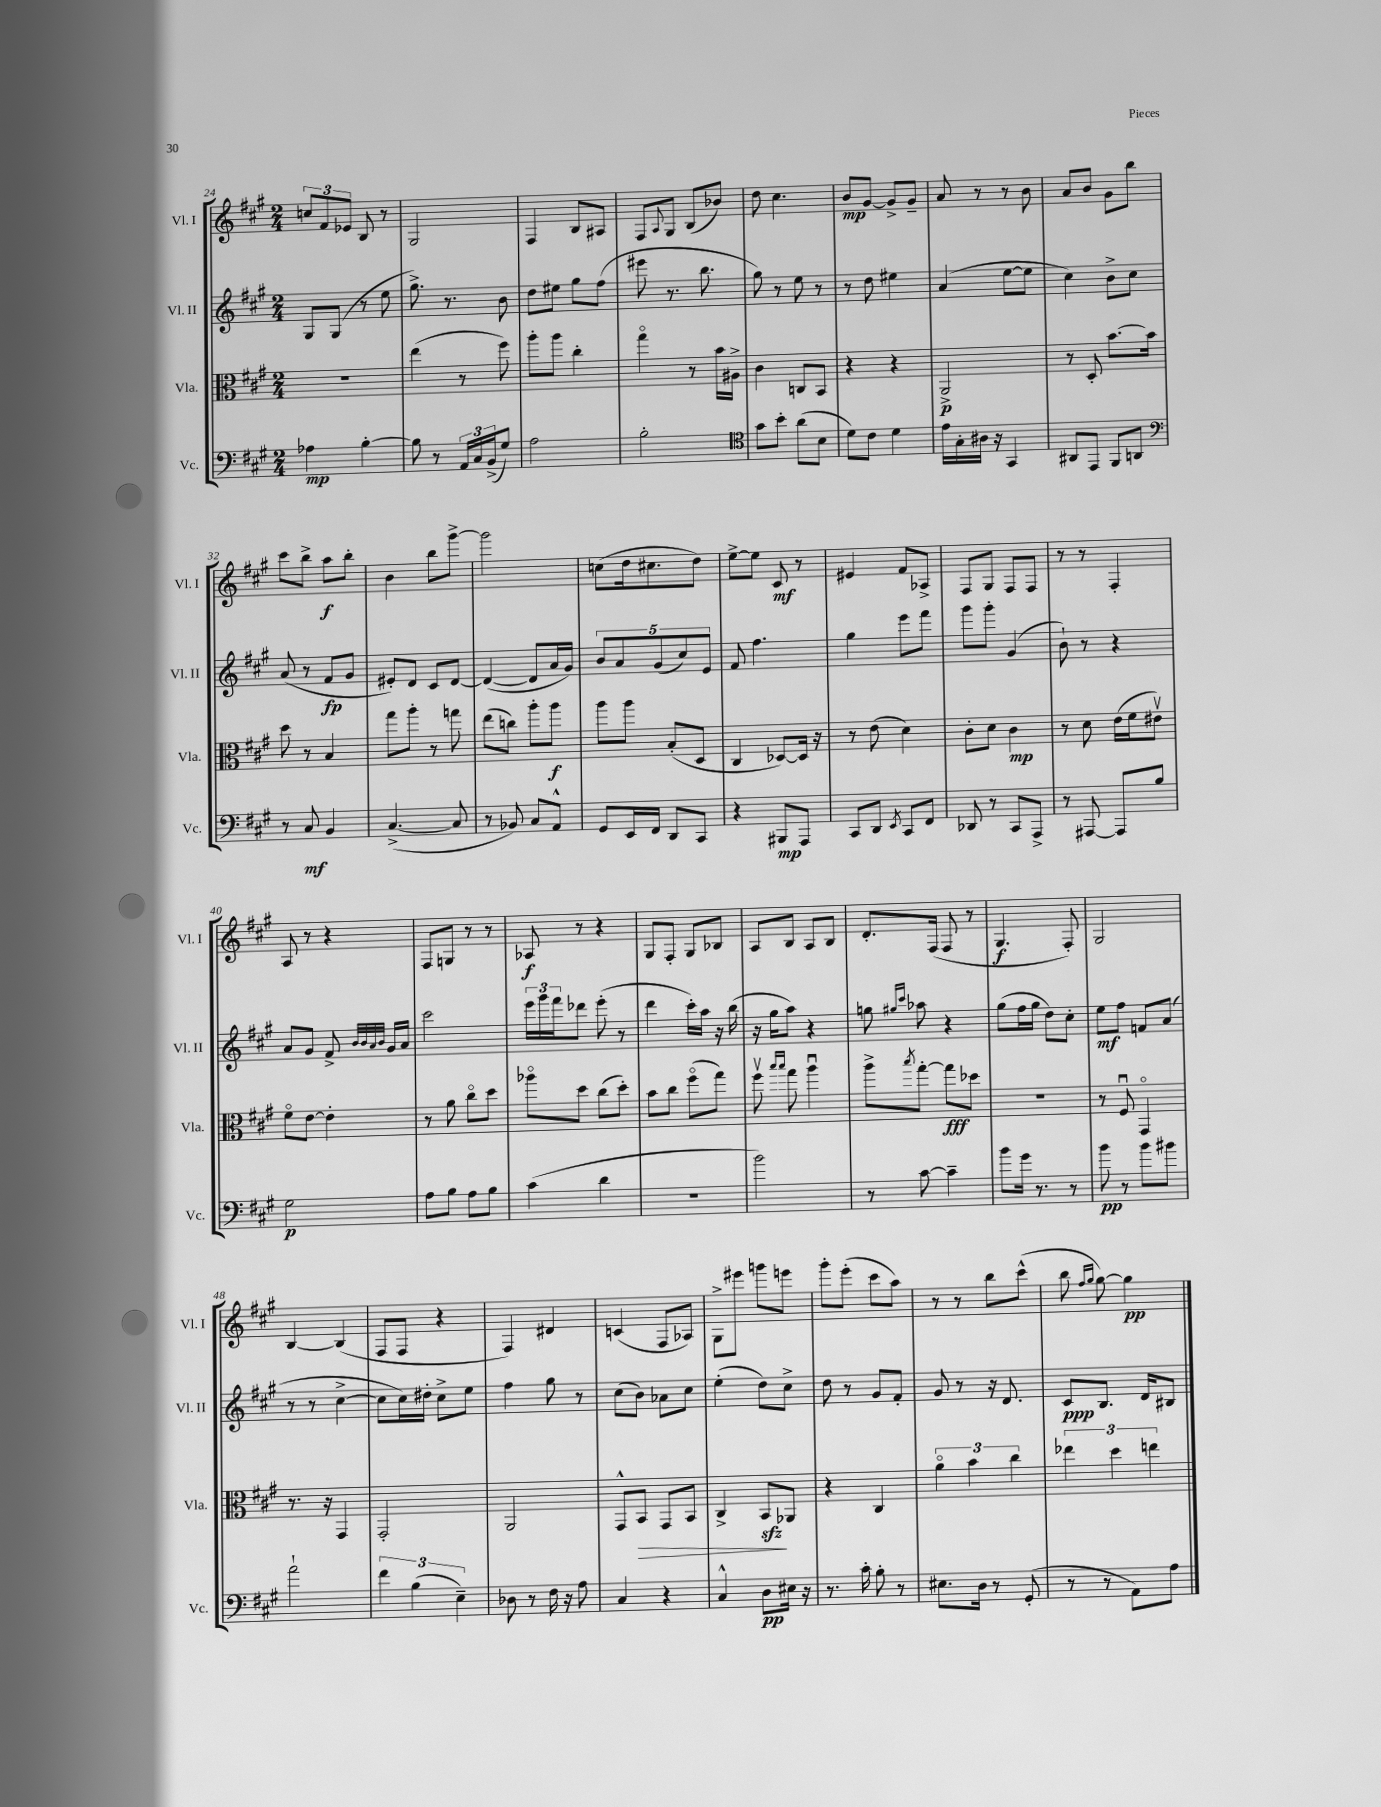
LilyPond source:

<<
\new StaffGroup <<
\new Staff = "s0" \with { instrumentName = "Vl. I" shortInstrumentName = "Vl. I" } {
    \clef treble \key a \major \numericTimeSignature \time 2/4
    \tuplet 3/2 { c''8 fis'8 ees'8 } b8 r8 |
    gis2 |
    fis4 b8 ais8 |
    fis8 \appoggiatura { a8 } gis8 b8( bes'8) |
    d''8 cis''4. |
    b'8\mp gis'8~ gis'8-> gis'8-- |
    a'8 r8 r8 b'8 |
    a'8 b'8 gis'8 b''8 |
    cis'''8 b''8-> a''8\f b''8-. |
    b'4 b''8 gis'''8~-> |
    gis'''2 |
    c''8( d''16 cis''8. d''8) |
    e''8~-> e''8 cis'8\mf r8 |
    eis'4 fis'8 aes8-> |
    fis8 gis8 fis8 fis8 |
    r8 r8 fis4-. |
    a8 r8 r4 |
    fis8 g8 r8 r8 |
    aes8\f r8 r4 |
    gis8 fis8-. gis8 bes8 |
    a8 b8 a8 b8 |
    d'8.-. fis16( fis8 r8 |
    gis4.\f fis8-.) |
    gis2 |
    b4~ b4( |
    fis8 fis8 r4 |
    fis4) dis'4 |
    c'4( fis8 aes8) |
    gis8-> eis'''8 g'''8 e'''8 |
    gis'''8-. e'''8-.( cis'''8 a''8) |
    r8 r8 b''8 cis'''8-^( |
    b''8 \grace { fis''16 gis''16 } gis''8~) gis''4\pp \bar "|." |
}
\new Staff = "s1" \with { instrumentName = "Vl. II" shortInstrumentName = "Vl. II" } {
    \clef treble \key a \major \numericTimeSignature \time 2/4
    gis8 gis8( r8 e''8 |
    gis''8.->) r8. b'8 |
    d''8 eis''8 gis''8 fis''8( |
    eis'''8 r8. b''8. |
    gis''8) r8 e''8 r8 |
    r8 d''8 eis''4 |
    a'4( e''8~ e''8 |
    cis''4) b'8-> cis''8 |
    a'8( r8 fis'8\fp gis'8 |
    eis'8-.) d'8 cis'8 d'8~ |
    d'4~( d'8 a'16 gis'16) |
    \tuplet 5/4 { b'8 a'8 gis'8( cis''8) e'8 } |
    fis'8 fis''4. |
    gis''4 e'''8 fis'''8 |
    gis'''8 gis'''8-. gis'4( |
    b'8-!) r8 r4 |
    a'8 gis'8 fis'8-> \grace { b'32 b'32 a'32 b'32 } gis'16 a'16 |
    cis'''2 |
    \tuplet 3/2 { e'''16 gis'''16 fis'''16 } des'''8 e'''8-.( r8 |
    d'''4 cis'''16-.) a''16 r16 b''16( |
    r16 gis''16 a''8) r4 |
    g''8 \grace { gis''16 cis'''16 } aes''8 r4 |
    gis''8( fis''16 gis''16 d''8) cis''8-. |
    e''8\mf fis''8 f'8 a'8( |
    r8 r8 cis''4~-> |
    cis''8 cis''16) dis''16-. cis''8-> e''8 |
    fis''4 gis''8 r8 |
    cis''8( b'8) aes'8 cis''8 |
    e''4-.( d''8) cis''8-> |
    d''8 r8 gis'8 fis'8-. |
    gis'8 r8 r16 d'8. |
    cis'8\ppp b8. d'16 bis8 \bar "|." |
}
\new Staff = "s2" \with { instrumentName = "Vla." shortInstrumentName = "Vla." } {
    \clef alto \key a \major \numericTimeSignature \time 2/4
    R2 |
    e''4( r8 fis''8) |
    a''8-. a''8 cis''4-. |
    gis''4\flageolet r8 b'16 ais16-> |
    cis'4 c8 b,8 |
    r4 r4 |
    a,2->\p |
    r8 d8-. b'8.~ b'16 |
    d''8 r8 b4 |
    gis''8 a''8-. r8 g''8 |
    e''8( c''8) a''8-. a''8\f |
    a''8 a''8 b8-.( d8 |
    cis4 des8~) des16 r16 |
    r8 e'8( d'4) |
    cis'8-. d'8 cis'4\mp |
    r8 d'8 e'16( fis'16 eis'8\upbow) |
    fis'8\flageolet e'8~ e'4-. |
    r8 a'8 cis''8\flageolet d''8 |
    aes''8\flageolet d''8 cis''8( d''8-.) |
    b'8 cis''8 fis''8\flageolet( gis''8) |
    fis''8\upbow \grace { b''16 b''16 } gis''8 a''4\downbow |
    a''8-> \acciaccatura { b''8 } gis''8~-. gis''8\fff des''8 |
    r2 |
    r8 fis8\downbow gis,4\flageolet |
    r8. r16 gis,4 |
    gis,2-. |
    a,2 |
    gis,8-^ b,8\> gis,8 b,8 |
    cis4-> b,8\sfz\! aes,8 |
    r4 cis4 |
    \tuplet 3/2 { a'4\flageolet b'4 cis''4 } |
    \tuplet 3/2 { ees''4 d''4 e''4 } \bar "|." |
}
\new Staff = "s3" \with { instrumentName = "Vc." shortInstrumentName = "Vc." } {
    \clef bass \key a \major \numericTimeSignature \time 2/4
    aes4\mp b4~-. |
    b8 r8 \tuplet 3/2 { a,16 cis16 b,16->( } gis8) |
    a2 |
    b2-. |
    \clef tenor gis'8 b'8-. a'8( b8 |
    d'8) cis'8 d'4 |
    e'16 gis16-. ais16 r16 gis,4 |
    ais,8 e,8 fis,8 a,8 |
    \clef bass r8 cis8\mf b,4 |
    cis4.~->( cis8 |
    r8 bes,8) cis8 a,8-^ |
    gis,8 e,16 fis,16 d,8 cis,8 |
    r4 bis,,8\mp a,,8 |
    cis,8 d,8 \acciaccatura { e,8 } cis,8 fis,8 |
    des,8 r8 cis,8 a,,8-> |
    r8 ais,,8~ ais,,8 b8 |
    gis2\p |
    a8 b8 a8 b8 |
    cis'4( d'4 |
    R2 |
    b'2) |
    r8 cis'8~ cis'4-- |
    b'8 gis'16 r8. r8 |
    b'8\pp r8 b'8 bis'8 |
    a'2-! |
    \tuplet 3/2 { fis'4 b4( e4--) } |
    des8 r8 fis16 r16 a8 |
    cis4 r4 |
    cis4-^ d8\pp eis16 r16 |
    r8. cis'16-. b8-. r8 |
    eis8. d16 r8 gis,8-.( |
    r8 r8 a,8) a8 \bar "|." |
}
>>
>>
\layout { \context { \Score currentBarNumber = #24 } }
